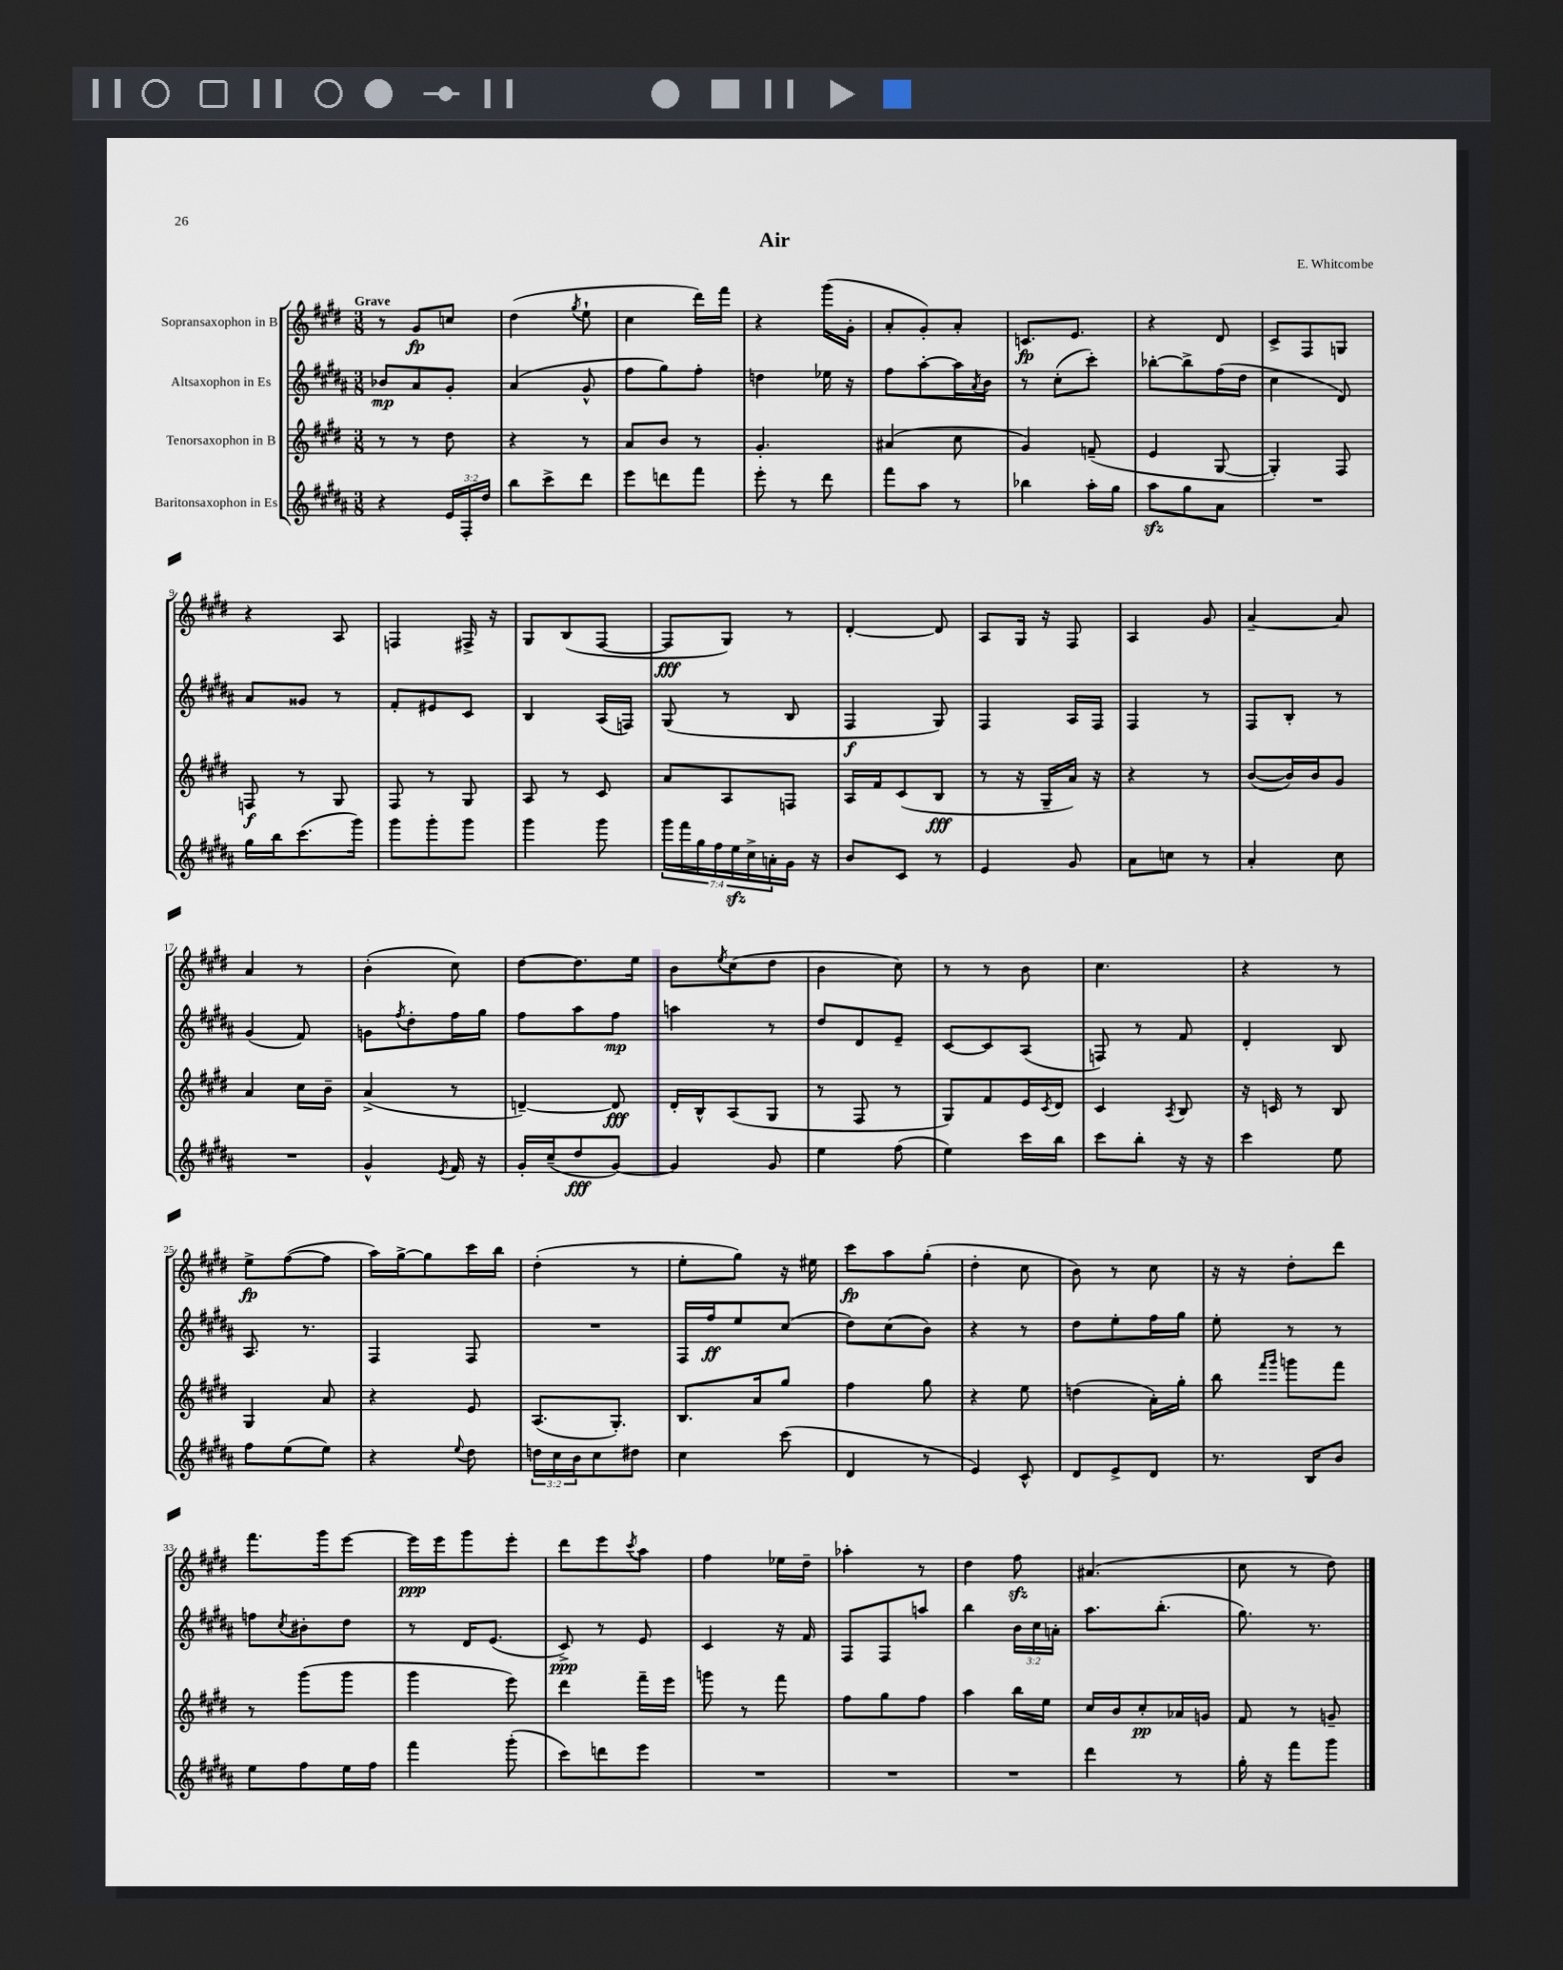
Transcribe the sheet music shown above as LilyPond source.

\header { title = "Air" composer = "E. Whitcombe" }
<<
\new StaffGroup <<
\new Staff = "s0" \with { instrumentName = "Sopransaxophon in B" } {
    \clef treble \key e \major \numericTimeSignature \time 3/8 \tempo "Grave"
    r8 gis'8\fp c''8 |
    dis''4( \acciaccatura { gis''8 } e''8-! |
    cis''4 dis'''16) fis'''16 |
    r4 gis'''16( gis'16-. |
    a'8-. gis'8-.) a'8-. |
    c'8.\fp e'8. |
    r4 dis'8 |
    cis'8-> fis8 g8 |
    r4 a8 |
    f4 fis16-> r16 |
    gis8 b8( fis8~ |
    fis8\fff gis8) r8 |
    dis'4~-. dis'8 |
    a8 gis16 r16 fis8 |
    a4 gis'8 |
    a'4~-- a'8 |
    a'4 r8 |
    b'4-.( cis''8) |
    dis''8~ dis''8. e''16 |
    b'8 \acciaccatura { e''8 } cis''8( dis''8 |
    b'4 cis''8) |
    r8 r8 b'8 |
    cis''4. |
    r4 r8 |
    e''8->\fp fis''8~( fis''8 |
    a''16) gis''16~-> gis''8 cis'''16 b''16 |
    dis''4-.( r8 |
    e''8-. gis''8) r16 eis''16 |
    cis'''8\fp a''8 gis''8-.( |
    dis''4-. cis''8 |
    b'8) r8 cis''8 |
    r16 r16 dis''8-. dis'''8 |
    fis'''8. gis'''16 e'''8~ |
    e'''16\ppp e'''16 gis'''8 e'''8-. |
    dis'''8 e'''8 \acciaccatura { cis'''8 } a''8 |
    fis''4 ees''16 dis''16-- |
    aes''4-. r8 |
    dis''4 fis''8\sfz |
    ais'4.( |
    cis''8 r8 dis''8) \bar "|." |
}
\new Staff = "s1" \with { instrumentName = "Altsaxophon in Es" } {
    \clef treble \key b \major \numericTimeSignature \time 3/8 \override Staff.TupletNumber.text = #tuplet-number::calc-fraction-text
    bes'8\mp ais'8 gis'8-. |
    ais'4( gis'8-^ |
    fis''8 gis''8) fis''8-. |
    d''4 ees''16 r16 |
    fis''8 ais''8~-. ais''16 \acciaccatura { ais'8 } b'16 |
    r8 cis''8-.( cis'''8-.) |
    bes''8~-. bes''8-> fis''16( dis''16 |
    cis''4 dis'8) |
    ais'8 gisis'8 r8 |
    fis'8-. eis'8 cis'8 |
    b4 ais16( f16) |
    gis8( r8 b8 |
    fis4\f gis8) |
    fis4 ais16 fis16 |
    fis4 r8 |
    fis8 b8-. r8 |
    gis'4( fis'8) |
    g'8 \acciaccatura { fis''8 } dis''8-. fis''16 gis''16 |
    fis''8 ais''8 fis''8\mp |
    a''4 r8 |
    dis''8 dis'8 e'8-- |
    cis'8~ cis'8 ais8( |
    f8) r8 fis'8 |
    dis'4-. b8 |
    ais8. r8. |
    fis4 fis8 |
    R4. |
    fis16 fis''16\ff e''8 cis''8( |
    dis''8) cis''8( b'8) |
    r4 r8 |
    dis''8 e''8-. fis''16 gis''16 |
    e''8-. r8 r8 |
    f''8 \acciaccatura { cis''8 } bis'8-. dis''8 |
    r8 dis'16 e'8.( |
    cis'8->\ppp) r8 e'8 |
    cis'4 r16 fis'16 |
    fis8 fis8 a''8 |
    b''4 \tuplet 3/2 { b'16 cis''16 a'16-. } |
    ais''8. b''8.-.( |
    gis''8.) r8. \bar "|." |
}
\new Staff = "s2" \with { instrumentName = "Tenorsaxophon in B" } {
    \clef treble \key e \major \numericTimeSignature \time 3/8
    r8 r8 dis''8 |
    r4 r8 |
    a'8 b'8 r8 |
    gis'4.-. |
    ais'4( cis''8 |
    gis'4) f'8--( |
    e'4 gis8~ |
    gis4-.) fis8 |
    f8\f r8 gis8 |
    fis8 r8 gis8 |
    a8 r8 cis'8 |
    a'8 a8 f8 |
    a16 fis'16 cis'8( b8\fff |
    r8 r16 gis16-- a'16) r16 |
    r4 r8 |
    b'8~( b'16) b'16 gis'8 |
    a'4 cis''16 b'16-- |
    a'4->( r8 |
    d'4~--) d'8\fff |
    dis'16-. b16-^ a8( gis8 |
    r8 fis8 r8 |
    gis8) fis'8 e'16 \acciaccatura { cis'8 } dis'16 |
    cis'4 \acciaccatura { a8 } b8 |
    r16 c'16 r8 b8 |
    gis4 a'8 |
    r4 e'8 |
    a8.( gis8.-.) |
    b8. a'16 gis''8 |
    fis''4 gis''8 |
    r4 e''8 |
    d''4( a'16-.) gis''16-. |
    b''8 \grace { fis'''16 gis'''16 } g'''8 fis'''8 |
    r8 gis'''8( gis'''8 |
    gis'''4 e'''8) |
    dis'''4 fis'''16-- e'''16 |
    g'''8 r8 fis'''8 |
    fis''8 gis''8 fis''8 |
    a''4 b''16 e''16 |
    cis''16 b'16 cis''8-.\pp aes'16 g'16 |
    fis'8 r8 g'8-- \bar "|." |
}
\new Staff = "s3" \with { instrumentName = "Baritonsaxophon in Es" } {
    \clef treble \key b \major \numericTimeSignature \time 3/8 \override Staff.TupletNumber.text = #tuplet-number::calc-fraction-text
    r4 \tuplet 3/2 { e'16 fis16-. dis''16 } |
    b''8 cis'''8-> dis'''8 |
    e'''8 d'''8 fis'''8 |
    e'''8-. r8 dis'''8 |
    fis'''8 ais''8 r8 |
    bes''4 ais''16-. gis''16 |
    ais''8\sfz gis''8 ais'8 |
    R4. |
    gis''16 b''16 cis'''8.( gis'''16) |
    gis'''8 gis'''8-. gis'''8 |
    gis'''4 gis'''8 |
    \tuplet 7/4 { gis'''16 fis'''16 gis''16 fis''16 e''16\sfz cis''16-> a'16-. } gis'16 r16 |
    b'8 cis'8 r8 |
    e'4 gis'8 |
    ais'8 c''8 r8 |
    ais'4-. cis''8 |
    R4. |
    gis'4-^ \acciaccatura { e'8 } fis'16 r16 |
    gis'16-. cis''16--( dis''8\fff gis'8~) |
    gis'4 gis'8 |
    e''4 fis''8( |
    e''4) cis'''16 b''16 |
    cis'''8 b''8-. r16 r16 |
    cis'''4 e''8 |
    fis''8 e''8( e''8) |
    r4 \appoggiatura { e''8 } dis''8 |
    \tuplet 3/2 { d''16 cis''16 b'16 } cis''8 dis''8 |
    cis''4 cis'''8( |
    dis'4 r8 |
    e'4) cis'8-^ |
    dis'8 e'8-> dis'8 |
    r8. b16 b'8 |
    e''8 fis''8 e''16 fis''16 |
    fis'''4 gis'''8-.( |
    cis'''8) d'''8 e'''8 |
    R4. |
    R4. |
    R4. |
    dis'''4 r8 |
    gis''16-. r16 fis'''8 gis'''8 \bar "|." |
}
>>
>>
